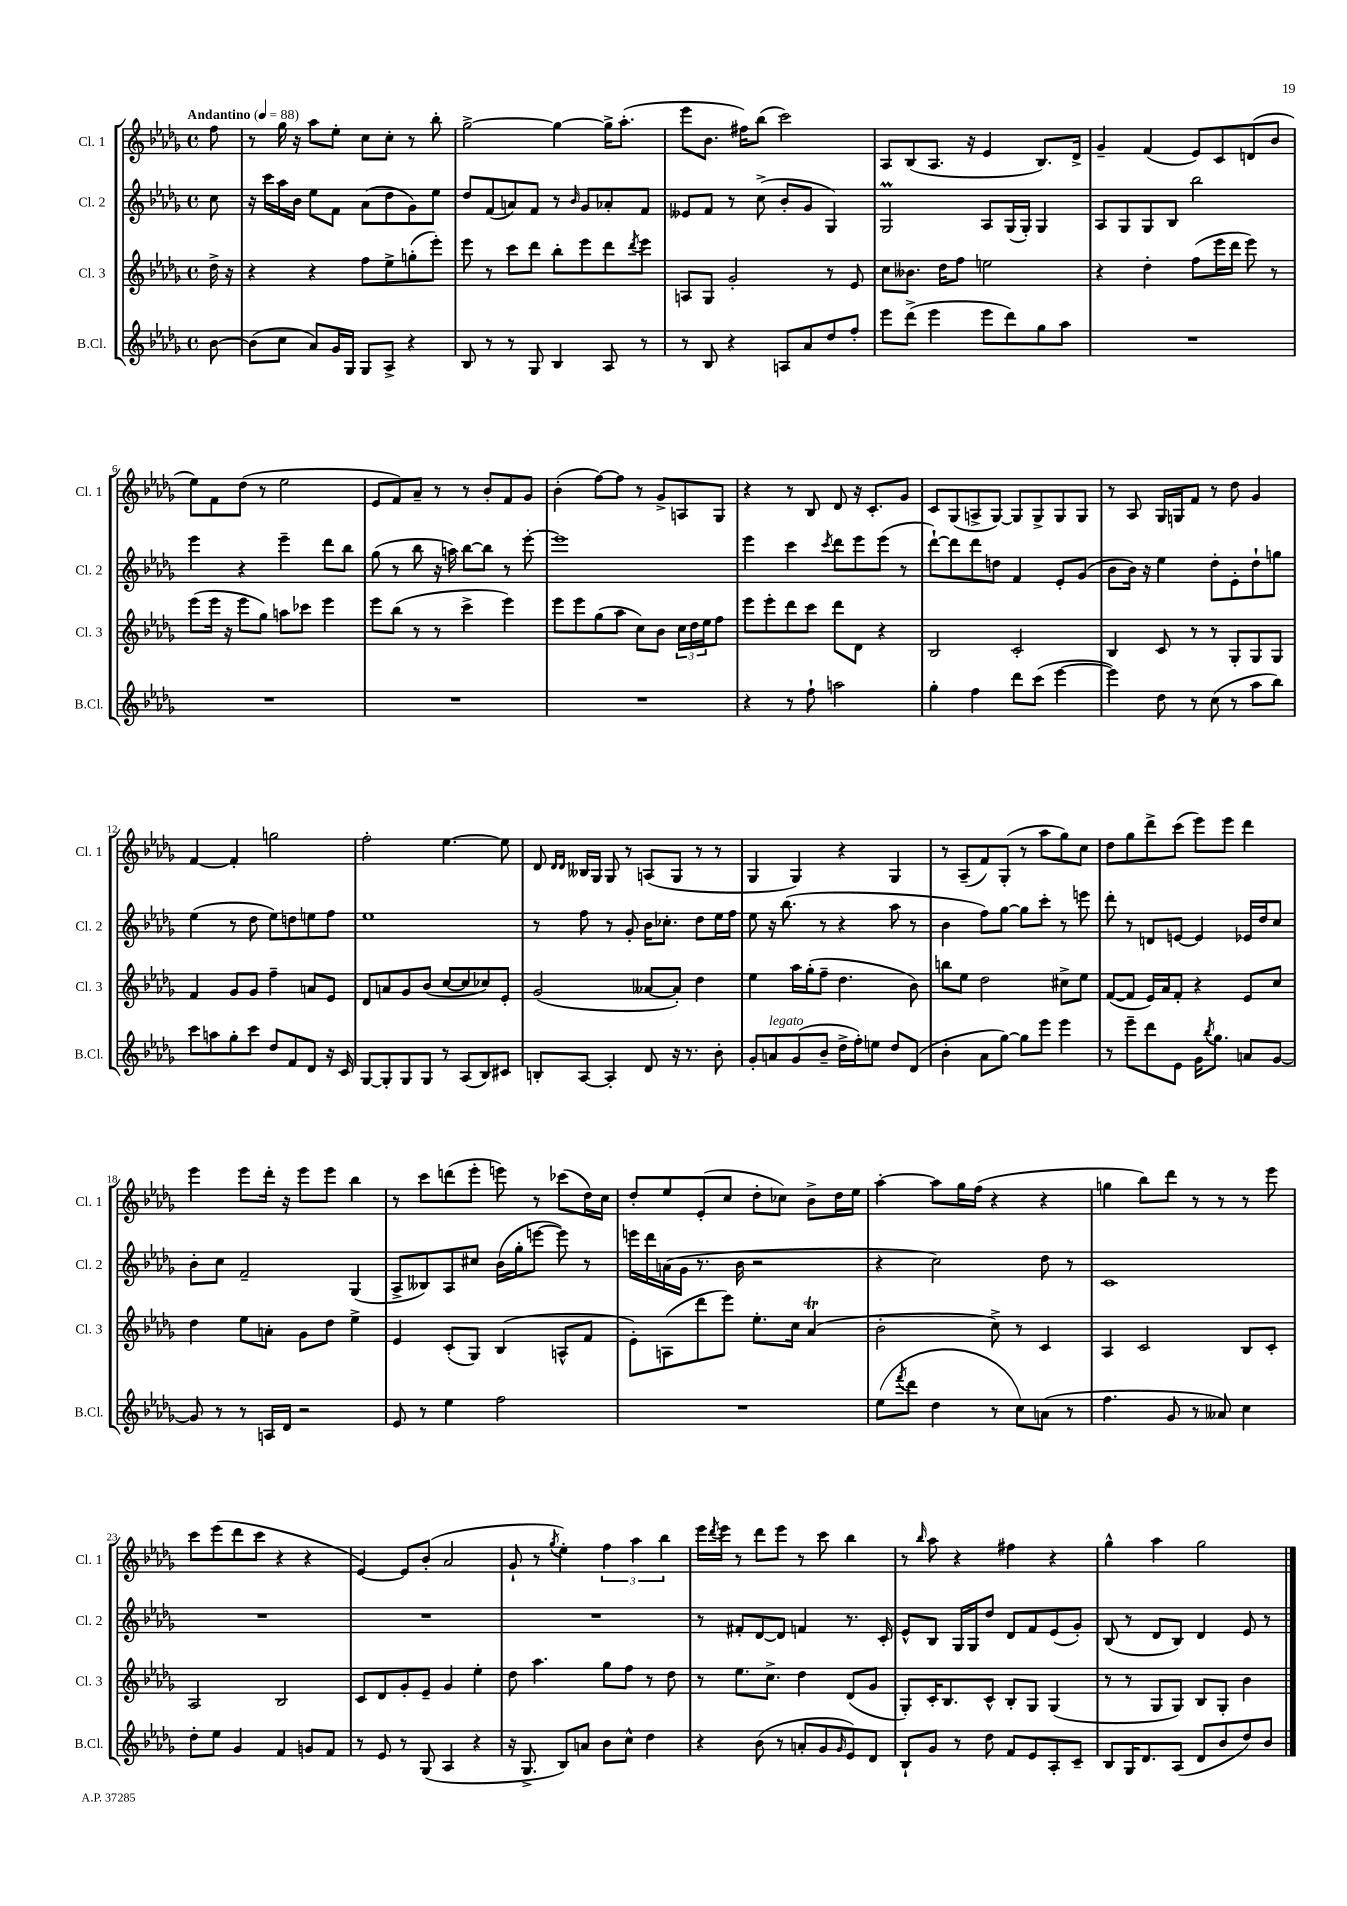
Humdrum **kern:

**kern	**kern	**kern	**kern
*staff4	*staff3	*staff2	*staff1
*clefG2	*clefG2	*clefG2	*clefG2
*k[b-e-a-d-g-]	*k[b-e-a-d-g-]	*k[b-e-a-d-g-]	*k[b-e-a-d-g-]
*M4/4	*M4/4	*M4/4	*M4/4
*met(c)	*met(c)	*met(c)	*met(c)
*MM88	*MM88	*MM88	*MM88
[8b-\	16dd-^\	8cc\	8ff\
.	16r	.	.
=	=	=	=
(8b-\]L	4r	16r	8r
.	.	16ccc\LL	.
8cc\J	.	16aa-\	16gg-\
.	.	16b-\JJ	16r
8a-/L)	4r	8ee-\L	8aa-\L
16g-/L	.	8f\J	8ee-'\J
16G-/JJ	.	.	.
8G-/L	8ff\L	(8a-\L	8cc\L
8A-^/J	8ee-^\	8dd-\	8cc'\J
4r	(8gg'\	8g-\)	8r
.	8eee-'\J)	8ee-\J	8bb-'\
=	=	=	=
8B-/	8eee-\	8dd-/L	[2gg-^\
8r	8r	(8f/	.
8r	8ccc\L	8a/)	.
8G-/	8ddd-\J	8f/J	.
4B-/	8bb-'\L	8r	4gg-\_
.	.	16qqb-/	.
.	8eee-\	8g-/L	.
8A-/	8ddd-\	8a-'/	16gg-^\]LK
.	.	.	(8.aa-'\J
.	8qddd-/	.	.
8r	8eee-\J	8f/J	.
=	=	=	=
8r	8A/L	8e--/L	8eee-\L
8B-/	8G-/J	8f/J	8.b-\J
4r	2g-'/	8r	.
.	.	.	16ff#\LK)
.	.	(8cc^\	(8bb-\J
8A/L	.	8b-'/L	2ccc\)
8a-/	.	8g-/J	.
8dd-/	8r	4G-/)	.
8ff'/J	8e-/	.	.
=	=	=	=
8eee-\L	8cc\L	2G-/	8A-/L
(8ddd-^\J	8.b--\J	.	(8B-/
4eee-\	.	.	8.A-/J
.	16dd-\LK	.	.
.	8ff\J	.	.
.	.	.	16r
8eee-\L	2ee\	8A-/L	4e-/
8ddd-\)	.	(16G-/L	.
.	.	16G-'/JJ)	.
8gg-\	.	4G-/	8.B-/L)
8aa-\J	.	.	.
.	.	.	16d-^/Jk
=	=	=	=
1r	4r	8A-/L	4g-~/
.	.	8G-/	.
.	4dd-'\	8G-/	(4f/
.	.	8B-/J	.
.	(8ff\L	2bb-\	8e-/L)
.	16eee-\L	.	8c/
.	16ddd-\JJ	.	.
.	8eee-\)	.	(8d/
.	8r	.	8b-/J
=	=	=	=
1r	(8eee-\L	4eee-\	8ee-\L)
.	16eee-\Jk	.	8f\
.	16r	.	.
.	8eee-\L	4r	(8dd-\J
.	8gg-\J)	.	8r
.	8aa\L	4eee-~\	2ee-\
.	8ccc-\J	.	.
.	4eee-\	8ddd-\L	.
.	.	8bb-\J	.
=	=	=	=
1r	8eee-\L	(8gg-\	8e-/L
.	(8bb-\J	8r	8f/)
.	8r	8bb-\	8a-~/J
.	8r	16r	8r
.	.	16aa\)	.
.	4ccc^\	[8bb-\L	8r
.	.	8bb-\]J	8b-'/L
.	4eee-\)	8r	8f/
.	.	[8eee-'\	8g-/J
=	=	=	=
1r	8eee-\L	1eee-]	(4b-'\
.	8eee-\	.	.
.	(8gg-\	.	[8ff\L)
.	8aa-\J	.	8ff\]J
.	8cc\L)	.	8r
.	8b-\J	.	8g-^/L
.	24cc\LL	.	8A/
.	24dd-\	.	.
.	24ee-\J	.	.
.	8ff\J	.	8G-/J
=	=	=	=
4r	8eee-\L	4eee-\	4r
.	8eee-'\	.	.
8r	8ddd-\	4ccc\	8r
8ff`\	8ccc\J	.	8B-/
.	.	8qccc/	.
2aa\	8ddd-\L	8ddd-\L	8d-/
.	8d-\J	8eee-\	16r
.	.	.	8.c'/L
.	4r	(8eee-\J	.
.	.	8r	8g-/J
=	=	=	=
4gg-'\	2B-/	[8ddd-`\L)	8c/L
.	.	8ddd-\]	(8G-/
4ff\	.	8ddd-\	8A^/
.	.	8dd\J	[8G-/J)
8ddd-\L	2c'/	4f/	8G-/]L
(8ccc\J	.	.	8G-^/
[4eee-\	.	8e-'/L	8G-/
.	.	(8g-/J	8G-/J
=	=	=	=
4eee-\])	4B-/	8b-\L	8r
.	.	16b-\Jk)	8A-/
.	.	16r	.
8dd-\	8c/	4ee-\	16G-/LL
.	.	.	16G/J
8r	8r	.	8f/J
(8cc\	8r	8dd-'\L	8r
8r	8G-'/L	8e-'\	8dd-\
8aa-\L	8G-/	8dd-`\	4g-/
8bb-\J)	8G-/J	8gg\J	.
=	=	=	=
8ccc\L	4f/	(4ee-\	[4f/
8aa\	.	.	.
8gg-'\	8g-/L	8r	4f'/]
8ccc\J	8g-/J	8dd-\	.
8dd-/L	4ff~\	8ee-\L)	2gg\
8f/	.	8dd\	.
8d-/J	8a/L	8ee\	.
16r	8e-/J	8ff\J	.
16c/	.	.	.
=	=	=	=
[8G-/L	8d-/L	1ee-	2ff'\
8G-'/]	8a/	.	.
8G-/	8g-/	.	.
8G-/J	(8b-/J	.	.
8r	[8cc/L	.	[4.ee-\
(8A-/L	8cc/]	.	.
8B-/)	8cc-/)	.	.
8c#/J	8e-'/J	.	8ee-\]
=	=	=	=
8B'/L	(2g-/	8r	8d-/
.	.	.	16qqd-/LL
.	.	.	16qqd-/JJ
[8A-/J	.	8ff\	16B--/LL
.	.	.	16G-/JJ
4A-'/]	.	8r	8G-/
.	.	8g-'/	8r
8d-/	[8a--/L	16b-\LK	(8A/L
.	.	8.cc-'\J	.
16r	8a--'/]J)	.	8G-/J
8.r	.	.	.
.	4dd-\	8dd-\L	8r
8b-'\	.	16ee-\L	8r
.	.	16ff\JJ	.
=	=	=	=
8g-'/L	4ee-\	8ee-\	4G-/
8a/	.	16r	.
.	.	(8.bb-\	.
(8g-/	16aa-\LL	.	4G-/)
.	(16gg-'\J	.	.
8b-~/J	8ff~\J	8r	.
16dd-^\LL	4.dd-\	4r	4r
16ff'\J)	.	.	.
8ee\J	.	.	.
8dd-/L	.	8aa-\	4G-/
(8d-/J	8b-\)	8r	.
=	=	=	=
4b-'\	8bb\L	4b-\	8r
.	8ee-\J	.	(8A-~/L
8a-\L	2dd-\	8ff\L)	8f/)
[8gg-\J)	.	[8gg-\J	(8G-'/J
8gg-\]L	.	8gg-\]L	8r
8eee-\J	.	8ccc'\J	8aa-\L
4eee-\	8cc#^\L	8r	8gg-\)
.	8ee-\J	8eee\	8cc\J
=	=	=	=
8r	([8f/L	8ddd-'\	8dd-\L
8eee-~\L	8f/]J	8r	8gg-\
8ddd-\	16e-/LL)	8d/L	8ddd-^\
.	16a-/J	.	.
8e-\J	8f'/J	[8e/J	(8ccc\J
16g-\LK	4r	4e/]	8eee-\L)
8qbb-/	.	.	.
8.gg-\J	.	.	.
.	.	.	8eee-\J
8a/L	8e-/L	16e-/LL	4ddd-\
.	.	16dd-/J	.
[8g-/J	8cc/J	8cc/J	.
=	=	=	=
8g-/]	4dd-\	8b-'\L	4eee-\
8r	.	8cc\J	.
8r	8ee-\L	2f~/	8eee-\L
16A/LL	8a'\J	.	16ddd-'\Jk
16d-/JJ	.	.	16r
2r	8g-\L	.	8eee-\L
.	8dd-\J	.	8eee-\J
.	4ee-^\	(4G-/	4bb-\
=	=	=	=
8e-/	4e-/	8A-^/L	8r
8r	.	8B--/)	8ccc\L
4ee-\	(8c'/L	8A-/	(8ddd\
.	8G-/J)	8cc#/J	8eee-'\J
2ff\	(4B-/	(16b-\LL	8eee\)
.	.	16gg-'\J	.
.	.	[8eee\J	8r
.	8A^^/L	8eee\])	(8ccc-\L
.	8f/J	8r	16dd-\L)
.	.	.	16cc\JJ
=	=	=	=
1r	8e-'\L)	16eee\LL	8dd-'/L
.	.	16ddd-\	.
.	(8A\	(16a\	8ee-/
.	.	16g-\JJ	.
.	8ddd-\	8.r	(8e-'/
.	8eee-\J)	.	8cc/J
.	.	16b-\	.
.	8.ee-'\L	2r	8dd-'\L
.	.	.	8cc-\J)
.	16cc\Jk	.	.
.	(4a-/	.	8b-^\L
.	.	.	16dd-\L
.	.	.	16ee-\JJ
=	=	=	=
(8ee-\L	2b-'\	4r	[4aa-'\
8qfff/	.	.	.
8ddd-\J	.	.	.
4dd-\	.	2cc\)	8aa-\]L
.	.	.	16gg-\L
.	.	.	(16ff\JJ
8r	8cc^\)	.	4r
8cc\L)	8r	.	.
(8a\J	4c/	8dd-\	4r
8r	.	8r	.
=	=	=	=
4.ff\	4A-/	1c	4gg\
.	2c/	.	8bb-\L)
8g-/	.	.	8ddd-\J
8r	.	.	8r
8a--/)	.	.	8r
4cc\	8B-/L	.	8r
.	8c'/J	.	8eee-\
=	=	=	=
8dd-'\L	2A-/	1r	8ccc\L
8ee-\J	.	.	(8eee-\
4g-/	.	.	8ddd-\
.	.	.	8ccc\J
4f/	2B-/	.	4r
8g/L	.	.	4r
8f/J	.	.	.
=	=	=	=
8r	8c/L	1r	[4e-/)
8e-/	8d-/	.	.
8r	8g-'/	.	8e-/]L
(8G-/	8e-~/J	.	(8b-'/J
4A-/	4g-/	.	2a-/
4r	4ee-'\	.	.
=	=	=	=
16r	8dd-\	1r	8g-`/
8.G-^/	.	.	.
.	4.aa-\	.	8r
.	.	.	8qgg-/
8B-/L)	.	.	4ee-'\)
8a/J	.	.	.
8b-\L	8gg-\L	.	6ff\
8cc^^\J	8ff\J	.	.
.	.	.	6aa-\
4dd-\	8r	.	.
.	.	.	6bb-\
.	8dd-\	.	.
=	=	=	=
4r	8r	8r	16eee-\LL
.	.	.	8qddd-/
.	.	.	16eee-\JJ
.	8.ee-\L	8f#'/L	8r
(8b-\	.	[8d-/	8ddd-\L
.	8.cc^\J	.	.
8r	.	8d-/]J	8eee-\J
8a'/L	4dd-\	4f/	8r
8g-/	.	.	8ccc\
16qqg-/	.	.	.
8e-/)	(8d-/L	8.r	4bb-\
8d-/J	8g-/J	.	.
.	.	16c'/	.
=	=	=	=
8B-`/L	8G-'/L)	8e-^^/L	8r
.	.	.	16qqbb-/
8g-/J	16c'/K	8B-/J	8aa-\
.	8.B-/	.	.
8r	.	16G-/LL	4r
.	.	16G-/J	.
8dd-\	8c^^/J	8dd-/J	.
8f/L	8B-'/L	8d-/L	4ff#\
8e-/	8G-/J	8f/	.
8A-'/	(4G-/	(8e-/	4r
8c~/J	.	8g-'/J)	.
=	=	=	=
8B-/L	8r	(8B-/	4gg-^^\
16G-/K	8r	8r	.
8.d-/	.	.	.
.	8G-/L	8d-/L	4aa-\
(8A-/J	8G-/J)	8B-/J)	.
8d-/L	8B-/L	4d-/	2gg-\
8b-/	8G-'/J	.	.
8dd-/)	4b-\	8e-/	.
8b-/J	.	8r	.
==	==	==	==
*-	*-	*-	*-
